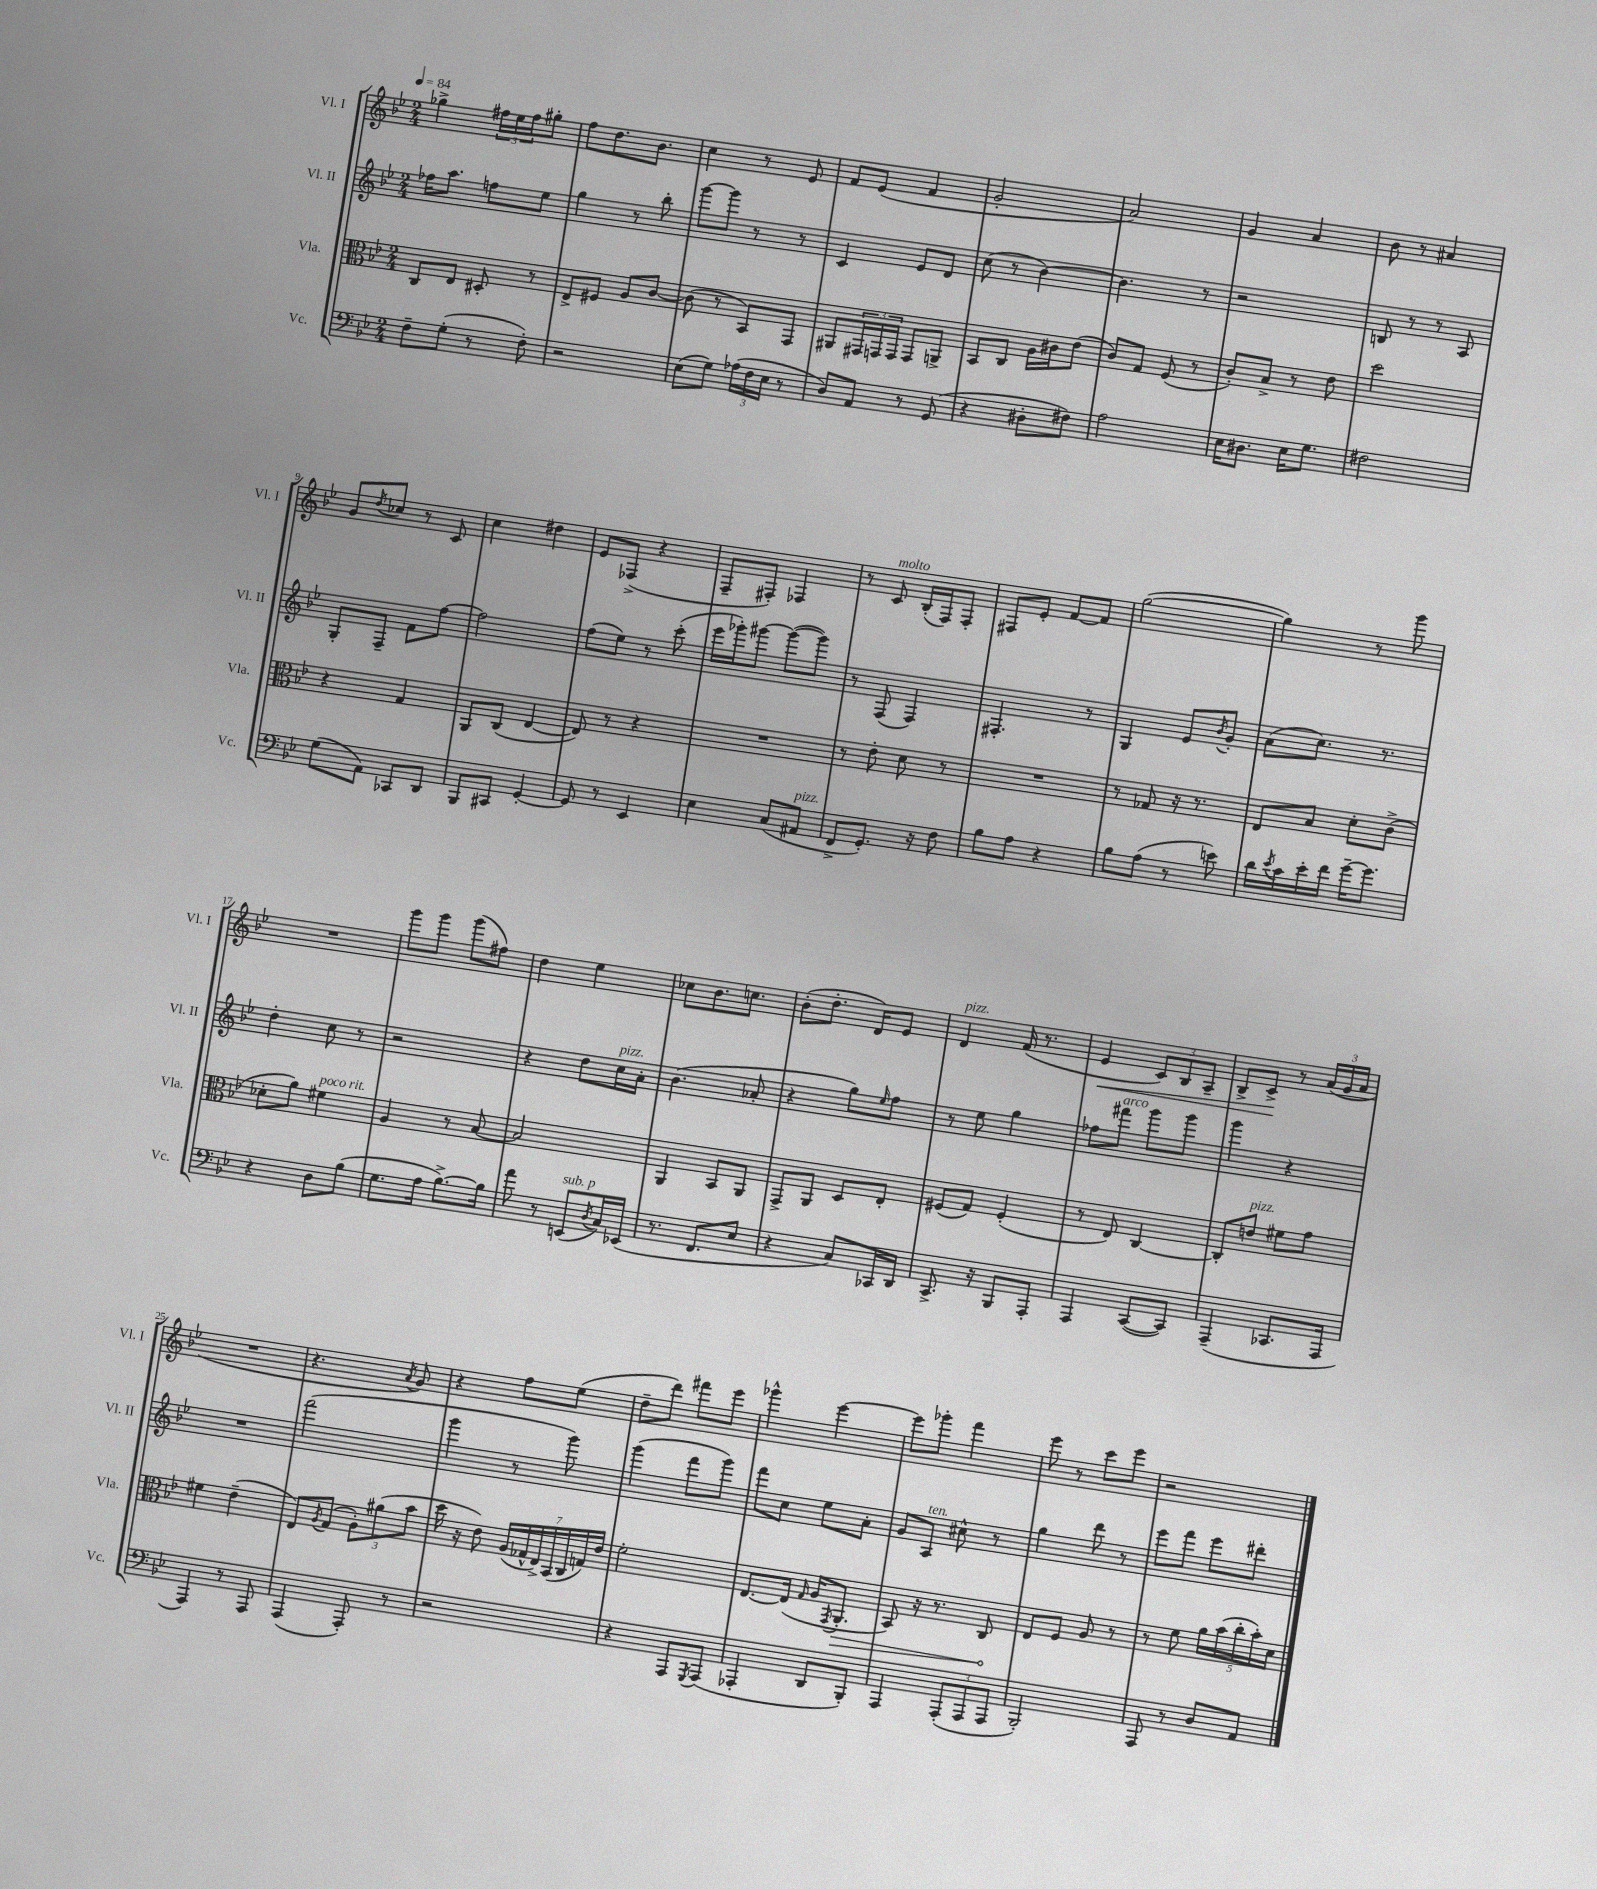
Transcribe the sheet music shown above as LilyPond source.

<<
\new StaffGroup <<
\new Staff = "s0" \with { instrumentName = "Vl. I" shortInstrumentName = "Vl. I" } {
    \clef treble \key bes \major \numericTimeSignature \time 2/4 \tempo 4 = 84
    ges''4-> \tuplet 3/2 { fis''16 ees''16 fis''16 } gis''8-. |
    f''8 d''8. bes'8. |
    c''4 r8 ees'8 |
    f'8 ees'8( f'4 |
    g'2-. |
    a'2) |
    g'4 a'4 |
    bes'8 r8 ais'4 |
    g'8 \acciaccatura { d''8 } ces''8 r8 c'8 |
    c''4 dis''4 |
    ees'8 fes8->( r4 |
    f8-- fis8-.) fes4 |
    r8 c'8^\markup { \italic "molto" } bes16-.( f16) f8-. |
    fis8 ees'8-. f'8~ f'8 |
    g''2~( |
    g''4) r8 g'''8 |
    R2 |
    g'''8 g'''8 g'''8( fis''8) |
    d''4 ees''4 |
    ces''8 bes'8. c''8. |
    bes'8-.( d''8.-. d'16) ees'8 |
    d'4^\markup { \italic "pizz." } f'16( r8. |
    ees'4\< \tuplet 3/2 { c'8) bes8 a8-- } |
    bes8-> c'8->\! r8 \tuplet 3/2 { a'16( g'16 a'16 } |
    R2 |
    r4. \acciaccatura { a'8 } g'8) |
    r4 f''8 ees''8( |
    d''8-- d'''8) fis'''8 ees'''8 |
    ges'''4-^ ees'''4~ |
    ees'''8 ges'''8-. f'''4 |
    ees'''8 r8 c'''8 ees'''8 |
    r2 \bar "|." |
}
\new Staff = "s1" \with { instrumentName = "Vl. II" shortInstrumentName = "Vl. II" } {
    \clef treble \key bes \major \numericTimeSignature \time 2/4
    fes''16 a''8. f''8 ees''8 |
    g''4 r8 bes''8-. |
    g'''8~ g'''8 r8 r8 |
    c'4 ees'8 d'8 |
    c''8( r8 bes'4~) |
    bes'4. r8 |
    r2 |
    b8 r8 r8 a8 |
    g8-. f8-- f'8 f''8~ |
    f''2 |
    f''8( ees''8) r8 c'''8-.( |
    ees'''16 ges'''16-.) gis'''8~ gis'''8~( gis'''8) |
    r8 f8( f4) |
    fis4.-. r8 |
    g4 ees'8 \acciaccatura { bes'8 } g'8-. |
    a'8( c''8.) r8. |
    d''4-. c''8 r8 |
    r2 |
    r4 d''8 c''16^\markup { \italic "pizz." } a'16-. |
    bes'4.( aes'8-. |
    r4 g''8) \grace { ees''16 } f''8 |
    r8 ees''8 g''4 |
    fes''8 fis'''8^\markup { \italic "arco" } g'''8 g'''8 |
    g'''4 r4 |
    R2 |
    f'''2( |
    g'''4 r8 g'''8) |
    g'''4( f'''8 g'''8) |
    f'''8 c''8 ees''8 a'8-. |
    g'8 a8^\markup { \italic "ten." } cis''8-^ r8 |
    g''4 d'''8 r8 |
    ees'''8 f'''8 ees'''8 dis'''8-. \bar "|." |
}
\new Staff = "s2" \with { instrumentName = "Vla." shortInstrumentName = "Vla." } {
    \clef alto \key bes \major \numericTimeSignature \time 2/4
    c8 ees8 dis8-. r8 |
    ees8-> fis8 a8 c'8~ |
    c'8( r8 bes,8) g,8 |
    ais,8 \tuplet 3/2 { gis,16 g,16 g,16 } g,8 a,8-> |
    bes,8 c8 a16 cis'16 ees'8( |
    c'8) g8 f8( r8 |
    c'8-.) bes8-> r8 ees'8 |
    d''2 |
    r4 g4 |
    a,8 c8( ees4~ |
    ees8) r8 r4 |
    R2 |
    r8 ees'8-. d'8 r8 |
    R2 |
    r8 ges8 r16 r8. |
    ees8 bes8 d'8-. c'8->( |
    des'8-. a'8) fis'4^\markup { \italic "poco rit." } |
    a4 r8 bes8~ |
    bes2 |
    a,4 bes,8 a,8 |
    g,8-> a,8 d8 ees8-. |
    fis8( g8) fis4-.( |
    r8 ees8) c4~ |
    c8-. e'8^\markup { \italic "pizz." } fis'8 g'8 |
    fis'4 ees'4--( |
    ees8) \acciaccatura { a8 } g8( \tuplet 3/2 { a8-.) ais'8( bes'8 } |
    d''16 r16 ees'8) \tuplet 7/4 { a16( ges16-^ ees16->) bes,16( c16 g16) ees'16 } |
    f'2-. |
    ees8.~ ees16( \grace { g16 } a16 \acciaccatura { g,8 } \once \override Hairpin.circled-tip = ##t a,8.-.\> |
    bes,8) r16 r8. c8\! |
    ees8 f8 a8 r8 |
    r8 f'8 \tuplet 5/4 { a'16 bes'16( c''16-. bes'16-.) d'16 } \bar "|." |
}
\new Staff = "s3" \with { instrumentName = "Vc." shortInstrumentName = "Vc." } {
    \clef bass \key bes \major \numericTimeSignature \time 2/4
    f8-- g8-.( r8 f8-.) |
    r2 |
    ees8( g8) \tuplet 3/2 { aes16( f16 ees16 } r8 |
    d8) a,8 r8 g,8( |
    r4 dis8-. fis8) |
    a2 |
    ees16 dis8. ees16 g8. |
    fis2 |
    g8( a,8) ces,8 d,8 |
    bes,,8 cis,8 g,4~-. |
    g,8 r8 ees,4 |
    ees4 c8( ais,8^\markup { \italic "pizz." } |
    f,8-> g,8.-.) r16 f8 |
    bes8 a8 r4 |
    bes8 a8( r8 e'8) |
    d'16 \acciaccatura { ees'8 } c'16 ees'16-. f'16 g'16~-- g'8. |
    r4 d8 bes8( |
    g8. a16 bes8.~->) bes16 |
    a'8 r8 e,8^\markup { \italic "sub. p" }( \acciaccatura { d8 } c16) ees,16( |
    r8. f,8. ees8 |
    r4 c8) ces,16 d,16 |
    c,8.-> r16 bes,,8 a,,8-. |
    a,,4 c,8~( c,8) |
    a,,4--( ces,8. a,,16 |
    a,,4) r8 a,,8 |
    a,,4( a,,8-.) r8 |
    r2 |
    r4 a,,8 \acciaccatura { g,,8 } a,,8( |
    aes,,4-. d,8 bes,,8-.) |
    a,,4 \tuplet 3/2 { a,,8-.( a,,8 a,,8 } |
    bes,,2-.) |
    a,,8 r8 d8 a,8 \bar "|." |
}
>>
>>
